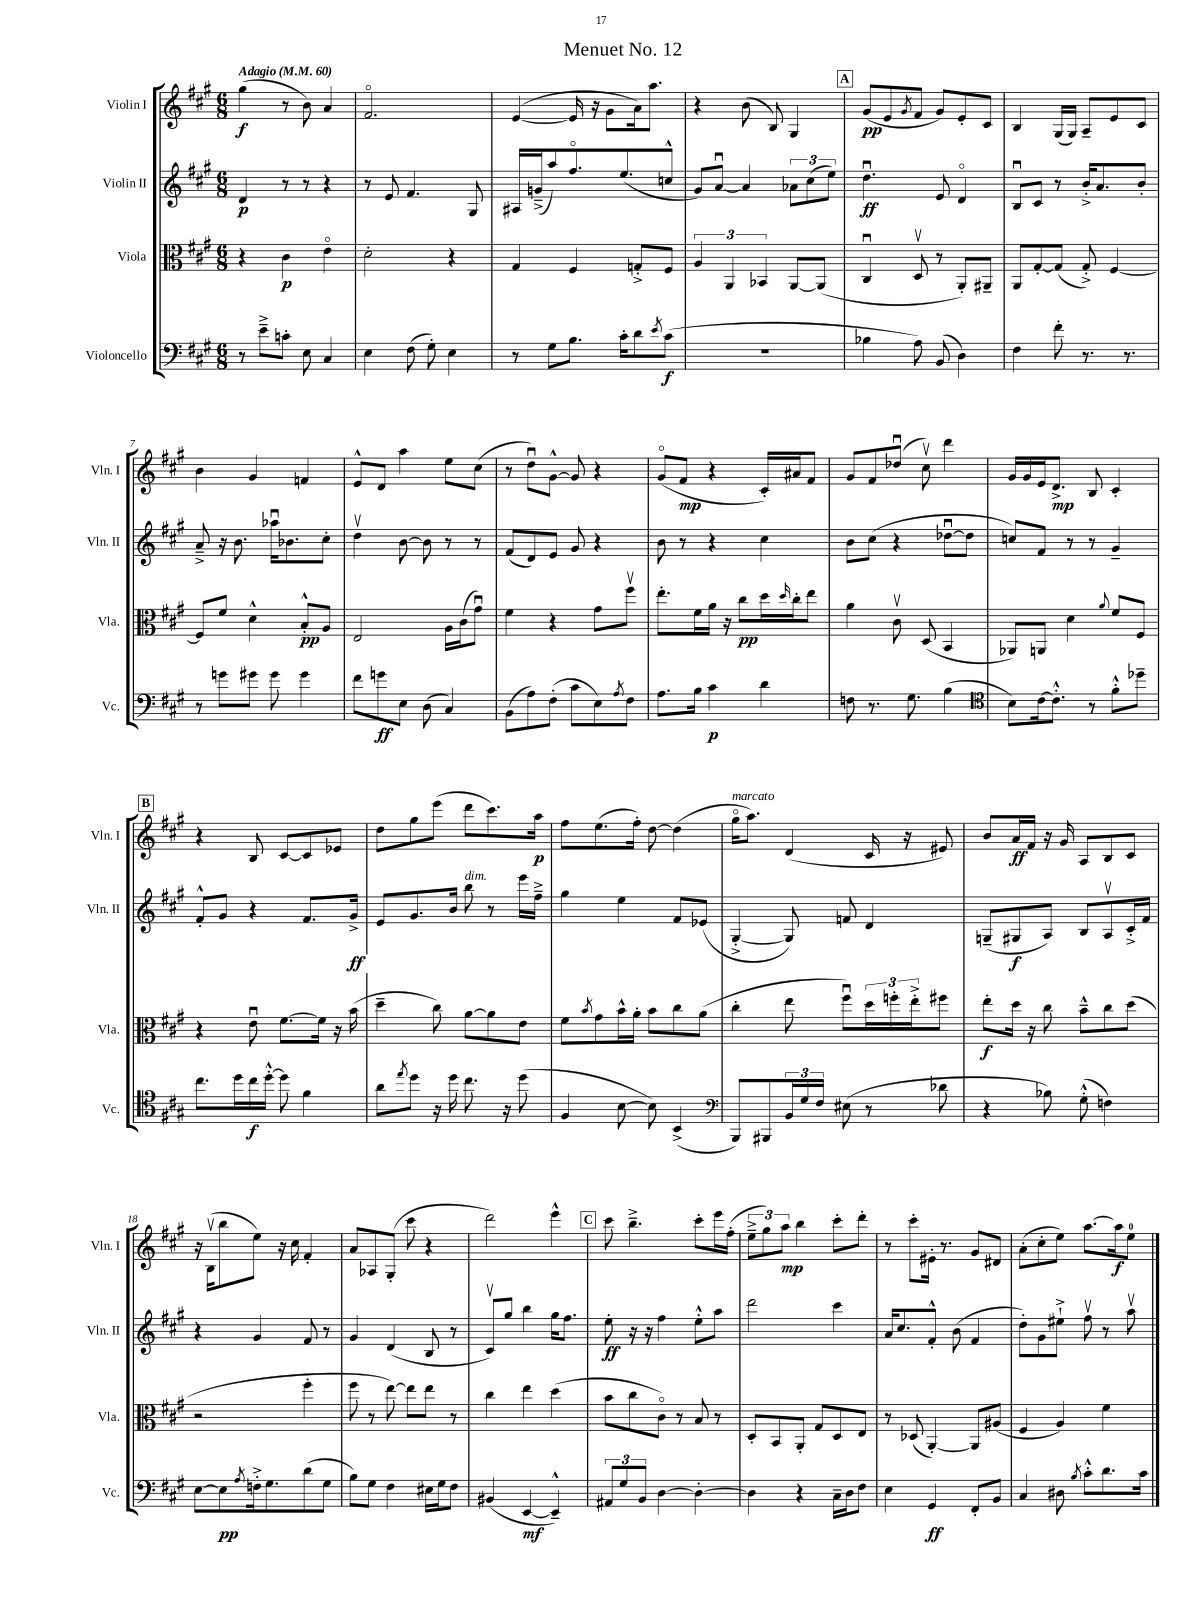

**kern	**dynam	**kern	**dynam	**kern	**dynam	**kern	**dynam
*part4	*part4	*part3	*part3	*part2	*part2	*part1	*part1
*staff4	*staff4	*staff3	*staff3	*staff2	*staff2	*staff1	*staff1
*I"Violoncello	*	*I"Viola	*	*I"Violin II	*	*I"Violin I	*
*I'Vc.	*	*I'Vla.	*	*I'Vln. II	*	*I'Vln. I	*
*clefF4	*	*clefC3	*	*clefG2	*	*clefG2	*
*k[f#c#g#]	*	*k[f#c#g#]	*	*k[f#c#g#]	*	*k[f#c#g#]	*
*M6/8	*	*M6/8	*	*M6/8	*	*M6/8	*
*MM60	*	*MM60	*	*MM60	*	*MM60	*
=1	=1	=1	=1	=1	=1	=1	=1
!	!	!	!	!	!	!LO:TX:a:B:t=Adagio	!
8r	.	4r	.	4d/	p	(4gg#\	f
8e~^\L	.	.	.	.	.	.	.
8cn'\J	.	4c#\	p	8r	.	8r	.
8E\	.	.	.	8r	.	8b\)	.
4C#/	.	4e\	.	4r	.	4a/	.
=2	=2	=2	=2	=2	=2	=2	=2
4E\	.	2d'\	.	8r	.	2.f#/	.
.	.	.	.	8e/	.	.	.
(8F#\	.	.	.	4.f#/	.	.	.
8G#'\)	.	.	.	.	.	.	.
4E\	.	4r	.	.	.	.	.
.	.	.	.	8G#/	.	.	.
=3	=3	=3	=3	=3	=3	=3	=3
8r	.	4G#/	.	16A#X/LL	.	([4e/	.
.	.	.	.	(16gn~^/J	.	.	.
8G#\L	.	.	.	8aa/)	.	.	.
8.B\J	.	4F#/	.	8.ff#/	.	16e/]	.
.	.	.	.	.	.	16r	.
.	.	.	.	.	.	8g#\L	.
16c#'\KL	.	.	.	(8.ee/	.	.	.
8d\	.	8Gn'^/L	.	.	.	16a\k)	.
.	.	.	.	.	.	8.aa\J	.
8qe/	.	.	.	.	.	.	.
(8c#\J	f	8F#/J	.	8ccn^^/J	.	.	.
=4	=4	=4	=4	=4	=4	=4	=4
2.r	.	6A/	.	8g#/L)	.	4r	.
.	.	.	.	[8au/J	.	.	.
.	.	6AA/	.	.	.	.	.
.	.	.	.	4a/]	.	(8b\	.
.	.	6BB-X/	.	.	.	.	.
.	.	.	.	.	.	8B/)	.
.	.	[8AA/L	.	12a-X\L	.	4G#/	.
.	.	.	.	(12cc#\	.	.	.
.	.	(8AA/J]	.	.	.	.	.
.	.	.	.	12ee\J)	.	.	.
!!LO:REH:place=s1:t=A
=5	=5	=5	=5	=5	=5	=5	=5
4B-X\	.	4C#u/	.	4.ddu\	ff	(8g#/L	pp
.	.	.	.	.	.	8e/	.
.	.	.	.	.	.	8qg#/	.
8A\)	.	8Dv/	.	.	.	8f#/J	.
(8BB/	.	8r	.	8e/	.	8g#/L)	.
4D\)	.	8AA'/L)	.	4d/	.	8e'/	.
.	.	8AA#X~/J	.	.	.	8c#/J	.
=6	=6	=6	=6	=6	=6	=6	=6
4F#\	.	8AA/L	.	8Bu/L	.	4B/	.
.	.	[8G#'/	.	8c#/J	.	.	.
8f#'\	.	(8G#/J]	.	8r	.	(16G#/LL	.
.	.	.	.	.	.	16G#/JJ)	.
8.r	.	8G#'^/)	.	16b'^/KL	.	8A~/L	.
.	.	.	.	8.a/	.	.	.
.	.	[4F#/	.	.	.	8e/	.
8.r	.	.	.	.	.	.	.
.	.	.	.	8b'/J	.	8c#/J	.
!!LO:LB:g=z
=7	=7	=7	=7	=7	=7	=7	=7
8r	.	8F#/L]	.	8a~^/	.	4b\	.
8gn\L	.	8f#/J	.	16r	.	.	.
.	.	.	.	8.b\	.	.	.
8g#X\J	.	4d^^\	.	.	.	4g#/	.
8g#\	.	.	.	16aa-Xu\KL	.	.	.
.	.	.	.	8.b-X\	.	.	.
4g#\	.	8B'^^/L	pp	.	.	4fn/	.
.	.	8A/J	.	8cc#'\J	.	.	.
=8	=8	=8	=8	=8	=8	=8	=8
8f#\L	.	2E/	.	4ddv\	.	8e^^/L	.
8gn\	ff	.	.	.	.	8d/J	.
8E\J	.	.	.	[8b\	.	4aa\	.
(8D\	.	.	.	8b\]	.	.	.
4C#/)	.	16A\LL	.	8r	.	8ee\L	.
.	.	(16c#\J	.	.	.	.	.
.	.	8g#u\J)	.	8r	.	(8cc#\J	.
=9	=9	=9	=9	=9	=9	=9	=9
(8BB\L	.	4f#\	.	(8f#/L	.	8r	.
8A\)	.	.	.	8d/)	.	8ddu\L)	.
(8F#'\J	.	4r	.	8e/J	.	[8g#^^\J	.
8c#\L	.	.	.	8g#/	.	8g#/]	.
8E\)	.	8g#\L	.	4r	.	4r	.
8qA/	.	.	.	.	.	.	.
8F#\J	.	8ff#v\J	.	.	.	.	.
=10	=10	=10	=10	=10	=10	=10	=10
8.A\L	.	8.ee'\L	.	8b\	.	(8g#/L	.
.	.	.	.	8r	.	8f#/J	mp
16B\Jk	.	16f#\L	.	.	.	.	.
4c#\	p	16a\JJ	.	4r	.	4r	.
.	.	16r	.	.	.	.	.
.	.	8cc#\L	pp	.	.	.	.
4d\	.	16dd\L	.	4cc#\	.	16c#'/LL)	.
.	.	16qqdd/	.	.	.	.	.
.	.	16cc#'\J	.	.	.	16a#X/J	.
.	.	8ee\J	.	.	.	8f#/J	.
=11	=11	=11	=11	=11	=11	=11	=11
8Fn\	.	4a\	.	8b\L	.	8g#/L	.
8.r	.	.	.	(8cc#\J	.	8f#/	.
.	.	8c#v\	.	4r	.	(8dd-Xu/J	.
8.G#\	.	.	.	.	.	.	.
.	.	(8D/	.	.	.	8cc#v\)	.
(4B\	.	4BB/	.	[8dd-Xu\L	.	4ddd\	.
.	.	.	.	8dd-\J]	.	.	.
=12	=12	=12	=12	=12	=12	=12	=12
*clefC4	*	*	*	*	*	*	*
8B\L)	.	8AA-X/L)	.	8ccn/L)	.	16g#/LL	.
.	.	.	.	.	.	16g#/	.
[16c#\k	.	8AAn/J	.	8f#/J	.	16e/J	.
8.c#'^^\J]	.	.	.	.	.	8.d^/J	mp
.	.	4d\	.	8r	.	.	.
8r	.	.	.	8r	.	8B/	.
.	.	8qqa/	.	.	.	.	.
8f#'^^\L	.	8f#/L	.	4g#~/	.	4c#'/	.
8dd-X~\J	.	8F#/J	.	.	.	.	.
!!LO:LB:g=z
!!LO:REH:place=s1:t=B
=13	=13	=13	=13	=13	=13	=13	=13
8.cc#\L	.	4r	.	8f#'^^/L	.	4r	.
.	.	.	.	8g#/J	.	.	.
16dd\L	.	.	.	.	.	.	.
16cc#\	f	8eu\	.	4r	.	8B/	.
[16dd'^^\JJ	.	.	.	.	.	.	.
8dd\]	.	[8.f#\L	.	.	.	[8c#/L	.
4f#\	.	.	.	8.f#/L	.	8c#/]	.
.	.	16f#\Jk]	.	.	.	.	.
.	.	16r	.	.	.	8e-X/J	.
.	.	(16b\	.	16g#^/Jk	ff	.	.
=14	=14	=14	=14	=14	=14	=14	=14
8a\L	.	4dd~\	.	8e/L	.	8dd\L	.
8qee/	.	.	.	.	.	.	.
8dd\J	.	.	.	8.g#/	.	8gg#\	.
16r	.	8cc#\)	.	.	.	(8eee\J	.
16dd\	.	.	.	16b/Jk	.	.	.
!	!	!	!	!LO:TX:a:i:t=dim.	!	!	!
8.cc#\	.	[8a\L	.	8bb\	.	8ddd\L	.
.	.	8a\]	.	8r	.	8.ccc#\)	.
16r	.	.	.	.	.	.	.
(8dd\	.	8e\J	.	16eee\LL	.	.	.
.	.	.	.	16ff#~^\JJ	.	16aa\Jk	p
=15	=15	=15	=15	=15	=15	=15	=15
4F#/	.	8f#\L	.	4gg#\	.	8ff#\L	.
.	.	8qb/	.	.	.	.	.
.	.	8g#\	.	.	.	(8.ee\	.
[8B\	.	16b^^\L	.	4ee\	.	.	.
.	.	16a'\JJ	.	.	.	16ff#'\Jk)	.
8B\])	.	8b\L	.	.	.	[8dd\	.
(4BB^/	.	8cc#\	.	8f#/L	.	(4dd\]	.
.	.	(8a\J	.	(8e-X/J	.	.	.
=16	=16	=16	=16	=16	=16	=16	=16
*clefF4	*	*	*	*	*	*	*
!	!	!	!	!	!	!LO:TX:a:i:t=marcato	!
8BBB/L)	.	4cc#'\	.	[4G#'^/	.	16gg#\KL	.
.	.	.	.	.	.	8.aa\J)	.
8BBB#X/	.	.	.	.	.	.	.
24BB/L	.	8ee\	.	8G#/])	.	(4d/	.
24G#/	.	.	.	.	.	.	.
24F#/JJ	.	.	.	.	.	.	.
(8E#X\	.	8ff#u\L)	.	8fn/	.	.	.
8r	.	24dd\L	.	4d/	.	16c#/	.
.	.	24ffn'\	.	.	.	.	.
.	.	.	.	.	.	16r	.
.	.	24ee'^\J	.	.	.	.	.
8d-X\	.	8ff#X\J	.	.	.	8e#X/)	.
=17	=17	=17	=17	=17	=17	=17	=17
4r	.	8ee'\L	f	(8Gn~/L	.	8b/L	.
.	.	16dd\Jk	.	8G#X/	f	16a/L	ff
.	.	16r	.	.	.	16f#/JJ	.
8B-X\)	.	8cc#\	.	8A/J)	.	16r	.
.	.	.	.	.	.	16g#/	.
(8G#'^^\	.	8b~^^\L	.	8B/L	.	8A/L	.
4Fn\)	.	8cc#\	.	8Av/	.	8B/	.
.	.	(8dd\J	.	16c#'^/L	.	8c#/J	.
.	.	.	.	16f#/JJ	.	.	.
!!LO:LB:g=z
=18	=18	=18	=18	=18	=18	=18	=18
[8E\L	.	2r	.	4r	.	16r	.
.	.	.	.	.	.	(16Bv\KL	.
8E\]	pp	.	.	.	.	8bb\	.
8qA/	.	.	.	.	.	.	.
16Fn'^\k	.	.	.	4g#/	.	8ee\J)	.
8.G#\	.	.	.	.	.	.	.
.	.	.	.	.	.	16r	.
.	.	.	.	.	.	16cc#\	.
(8d\	.	4ff#'\	.	8f#/	.	4f#'/	.
8G#\J	.	.	.	8r	.	.	.
=19	=19	=19	=19	=19	=19	=19	=19
8B\L)	.	8ff#\	.	4g#/	.	8a/L	.
8G#\J	.	8r	.	.	.	8A-X/	.
4F#\	.	[8ee\)	.	(4d/	.	(8G#'/J	.
.	.	8ee\L]	.	.	.	8ccc#\	.
16E#X\LL	.	8ee\J	.	8B/	.	4r	.
16G#\J	.	.	.	.	.	.	.
8F#\J	.	8r	.	8r	.	.	.
=20	=20	=20	=20	=20	=20	=20	=20
(4BB#X/	.	4cc#\	.	8c#v/L)	.	2ddd\)	.
.	.	.	.	8gg#/J	.	.	.
[4EE/	mf	4ee\	.	4bb\	.	.	.
4EE~^^/])	.	(4dd\	.	16gg#\KL	.	4eee^^\	.
.	.	.	.	8.ff#\J	.	.	.
!!LO:REH:place=s1:t=C
=21	=21	=21	=21	=21	=21	=21	=21
12AA#X/L	.	8b\L	.	8ee'\	ff	8ccc#\	.
12G#/	.	.	.	.	.	.	.
.	.	8cc#\	.	16r	.	4.bb~^\	.
12BB/J	.	.	.	.	.	.	.
.	.	.	.	16r	.	.	.
[4D\	.	8c#\J)	.	4ff#\	.	.	.
.	.	8r	.	.	.	.	.
4D'\_	.	8B/	.	8ee'^^\L	.	8ccc#'\L	.
.	.	8r	.	8aa\J	.	16eee\L	.
.	.	.	.	.	.	(16ff#'\JJ	.
=22	=22	=22	=22	=22	=22	=22	=22
4D\]	.	8D'/L	.	2ddd\	.	12ee~^\L	.
.	.	.	.	.	.	12gg#\)	.
.	.	8BB/	.	.	.	.	.
.	.	.	.	.	.	12aa\J	mp
4r	.	8AA'/J	.	.	.	4bb\	.
.	.	8G#/L	.	.	.	.	.
16C#~\LL	.	8D/	.	4ccc#\	.	8ccc#'\L	.
16D\J	.	.	.	.	.	.	.
8F#\J	.	8E/J	.	.	.	8ddd'\J	.
=23	=23	=23	=23	=23	=23	=23	=23
4E\	.	8r	.	16a/KL	.	8r	.
.	.	.	.	8.cc#/	.	.	.
.	.	(8D-X/	.	.	.	8ccc#'\L	.
4GG#/	ff	[4AA'/)	.	8f#'^^/J	.	16e#X'\Jk	.
.	.	.	.	.	.	8.r	.
.	.	.	.	(8b\	.	.	.
8FF#'/L	.	8AA/L]	.	4f#/	.	8g#/L	.
8BB/J	.	(8A#X/J	.	.	.	8d#X/J	.
=24	=24	=24	=24	=24	=24	=24	=24
4C#/	.	4F#/	.	8dd'\L)	.	(8a'\L	.
.	.	.	.	8g#\	.	8cc#'\	.
8D#X\	.	4A/)	.	8ee#X`^\J	.	8ee\J)	.
8qB/	.	.	.	.	.	.	.
8c#'^^\L	.	.	.	8ff#v\	.	[8.aa\L	.
8.d\	.	4f#\	.	8r	.	.	.
.	.	.	.	.	.	16aa\k]	f
.	.	.	.	8aav\	.	8ee\J	.
16c#\Jk	.	.	.	.	.	.	.
==	==	==	==	==	==	==	==
*-	*-	*-	*-	*-	*-	*-	*-
